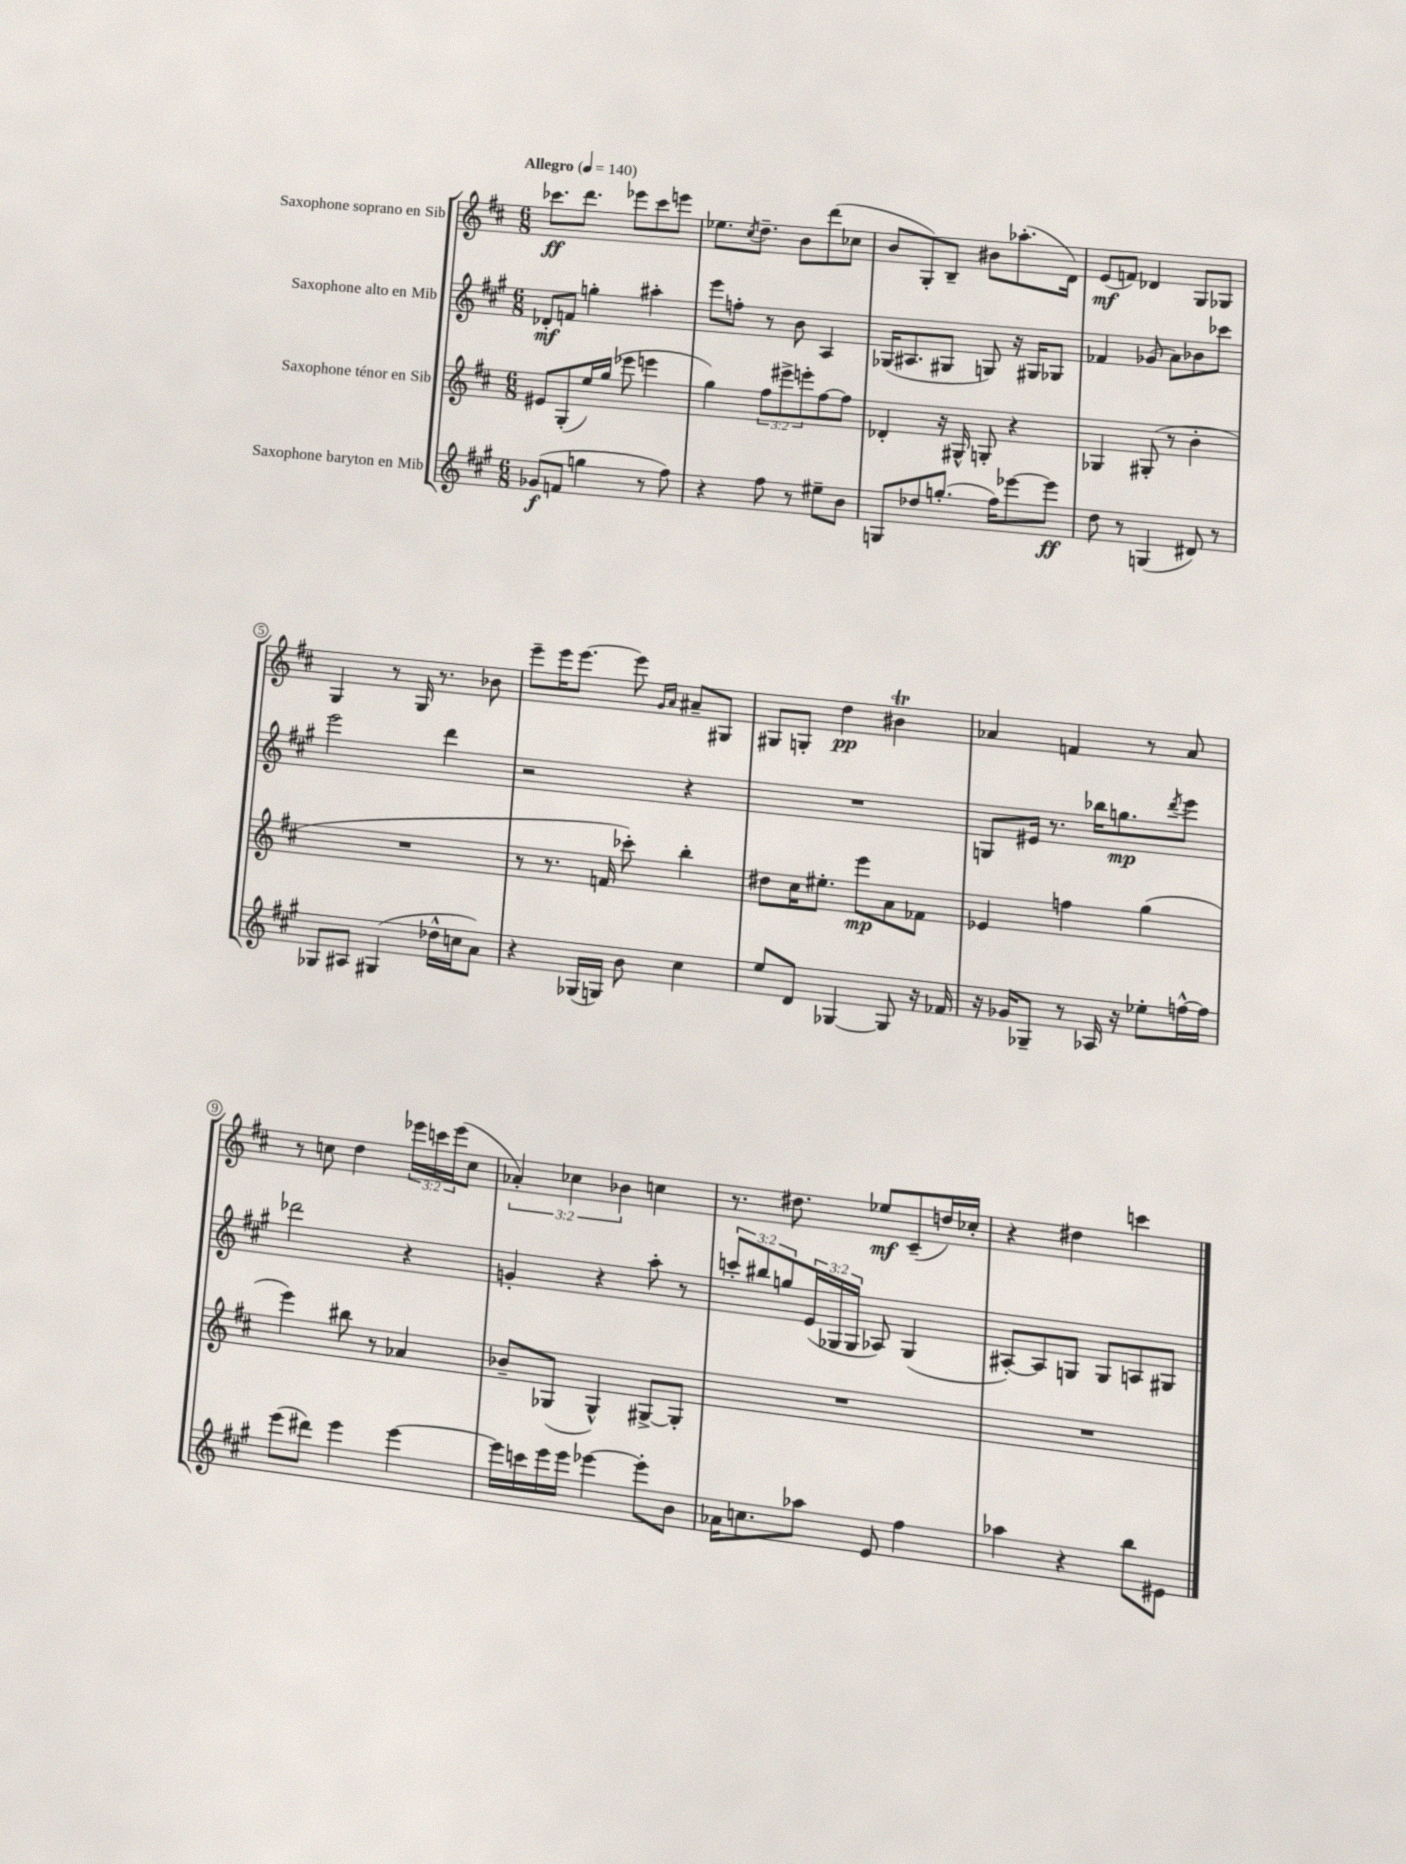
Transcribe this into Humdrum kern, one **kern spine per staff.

**kern	**kern	**kern	**kern
*staff4	*staff3	*staff2	*staff1
*clefG2	*clefG2	*clefG2	*clefG2
*k[f#c#g#]	*k[f#c#]	*k[f#c#g#]	*k[f#c#]
*M6/8	*M6/8	*M6/8	*M6/8
*MM140	*MM140	*MM140	*MM140
(8g-/L	8e#/L	8d-'/L	8.ccc-\L
8f/J	(8G'/	8f/J	.
.	.	.	8.ddd\J
4gg\	16ee/L)	4gg'\	.
.	(16gg/JJ	.	.
.	8eee-\	.	8eee-\L
8r	4eee\	4aa#'\	8ccc-\
8ff#\)	.	.	8eee\J
=	=	=	=
4r	4gg\)	8eee\L	8.ee-\L
.	.	8ff'\J	.
.	.	.	8qcc#/
.	.	.	8.dd~\J
8ff#\	12ff#\L	8r	.
.	12eee#^\	.	.
8r	.	8b\	8b\L
.	12eee'\	.	.
8ee#~\L	[8ff#\	4A/	(8ddd\
8b\J	8ff#\]J	.	8cc-\J
=	=	=	=
8G/L	4d-'/	(16G-/LK	8b/L
.	.	8.A#/	.
8dd-/	.	.	8G'/)
(8.gg'/J	16r	8G#/J	8B~/J
.	16G#^^/	.	.
.	8G'/	8G/)	8b#\L
16ff#\LK)	.	.	.
[8eee-\	4r	16r	(8.aa-'\
.	.	16G#/LK	.
8eee-\]J	.	8G-/J	.
.	.	.	16d\Jk)
=	=	=	=
8dd\	4G-/	4f-/	(8e/L
8r	.	.	8f/J)
(4G/	(8G#'/	(8g-/	4d-/
.	8r	8a\L)	.
8d#/)	4b'\	8b-\	8G/L
8r	.	8ccc-\J	8G-/J
=	=	=	=
8G-/L	2.r	2eee\	4G/
8A#/J	.	.	.
(4G#/	.	.	8r
.	.	.	16G/
.	.	.	8.r
16dd-^^\LL	.	4ddd\	.
16cc\J	.	.	.
8a\J)	.	.	8b-\
=	=	=	=
4r	8r	2r	8eee~\L
.	8.r	.	16eee\K
.	.	.	[8.eee\J
(16G-/LL	.	.	.
16G/JJ)	16f/	.	.
8b\	8ccc-'\)	.	8eee\]
.	.	.	16qqg/LL
.	.	.	16qqa/JJ
4cc#\	4bb'\	4r	8a#~/L
.	.	.	8G#/J
=	=	=	=
8ee/L	8dd#\L	2.r	8G#/L
8d/J	16cc#\K	.	8G'/J
.	8.ee#'\J	.	.
[4G-/	.	.	4dd\
.	8eee\L	.	.
8G-/]	8a\	.	4b#\
16r	8f-\J	.	.
16f-/	.	.	.
=	=	=	=
16r	4e-/	8G/L	4a-/
16g-/LK	.	.	.
8G-~/J	.	16e#/Jk	.
.	.	8.r	.
8r	4ff\	.	4f/
16A-/	.	16bb-\LK	.
16r	.	8.gg\	.
8ee-'\L	(4gg\	.	8r
.	.	8qddd/	.
[16ff^^\L	.	8eee\J	8a-/
16ff\]JJ	.	.	.
=	=	=	=
(8eee\L	4eee\)	2ddd-\	8r
8ddd#\J)	.	.	8cc\
4eee\	8bb#\	.	4dd\
.	8r	.	.
[4eee\	4a-/	4r	24eee-\LL
.	.	.	24ccc\
.	.	.	(24eee-\J
.	.	.	8cc\J
=	=	=	=
16eee\]LL	8b-~/L	4g'/	6a-'/)
16ccc\	.	.	.
16eee\	(8G-/J	.	.
.	.	.	6cc-\
16eee\JJ	.	.	.
[4eee-\	4G-^^/)	4r	.
.	.	.	6b-\
8eee-'\]L	[8G#^/L	8aa'\	4cc\
8b\J	8G#'/]J	8r	.
=	=	=	=
16a-\LK	2.r	12ccc'/L	8.r
8.cc\	.	.	.
.	.	12bb#/	.
.	.	12gg/	.
.	.	.	8.dd#\
8aa-\J	.	(24e/L	.
.	.	24G-/	.
.	.	24G-/JJ	.
8e/	.	8A-/)	8ee-/L
4ff#\	.	(4G-/	(8c#~/
.	.	.	16dd/L)
.	.	.	16cc-'/JJ
=	=	=	=
4aa-\	2.r	[8A#'/L)	4r
.	.	8A#/]	.
4r	.	8G/J	4dd#\
.	.	8G/L	.
8bb\L	.	8A/	4ccc\
8e#\J	.	8G#/J	.
==	==	==	==
*-	*-	*-	*-
